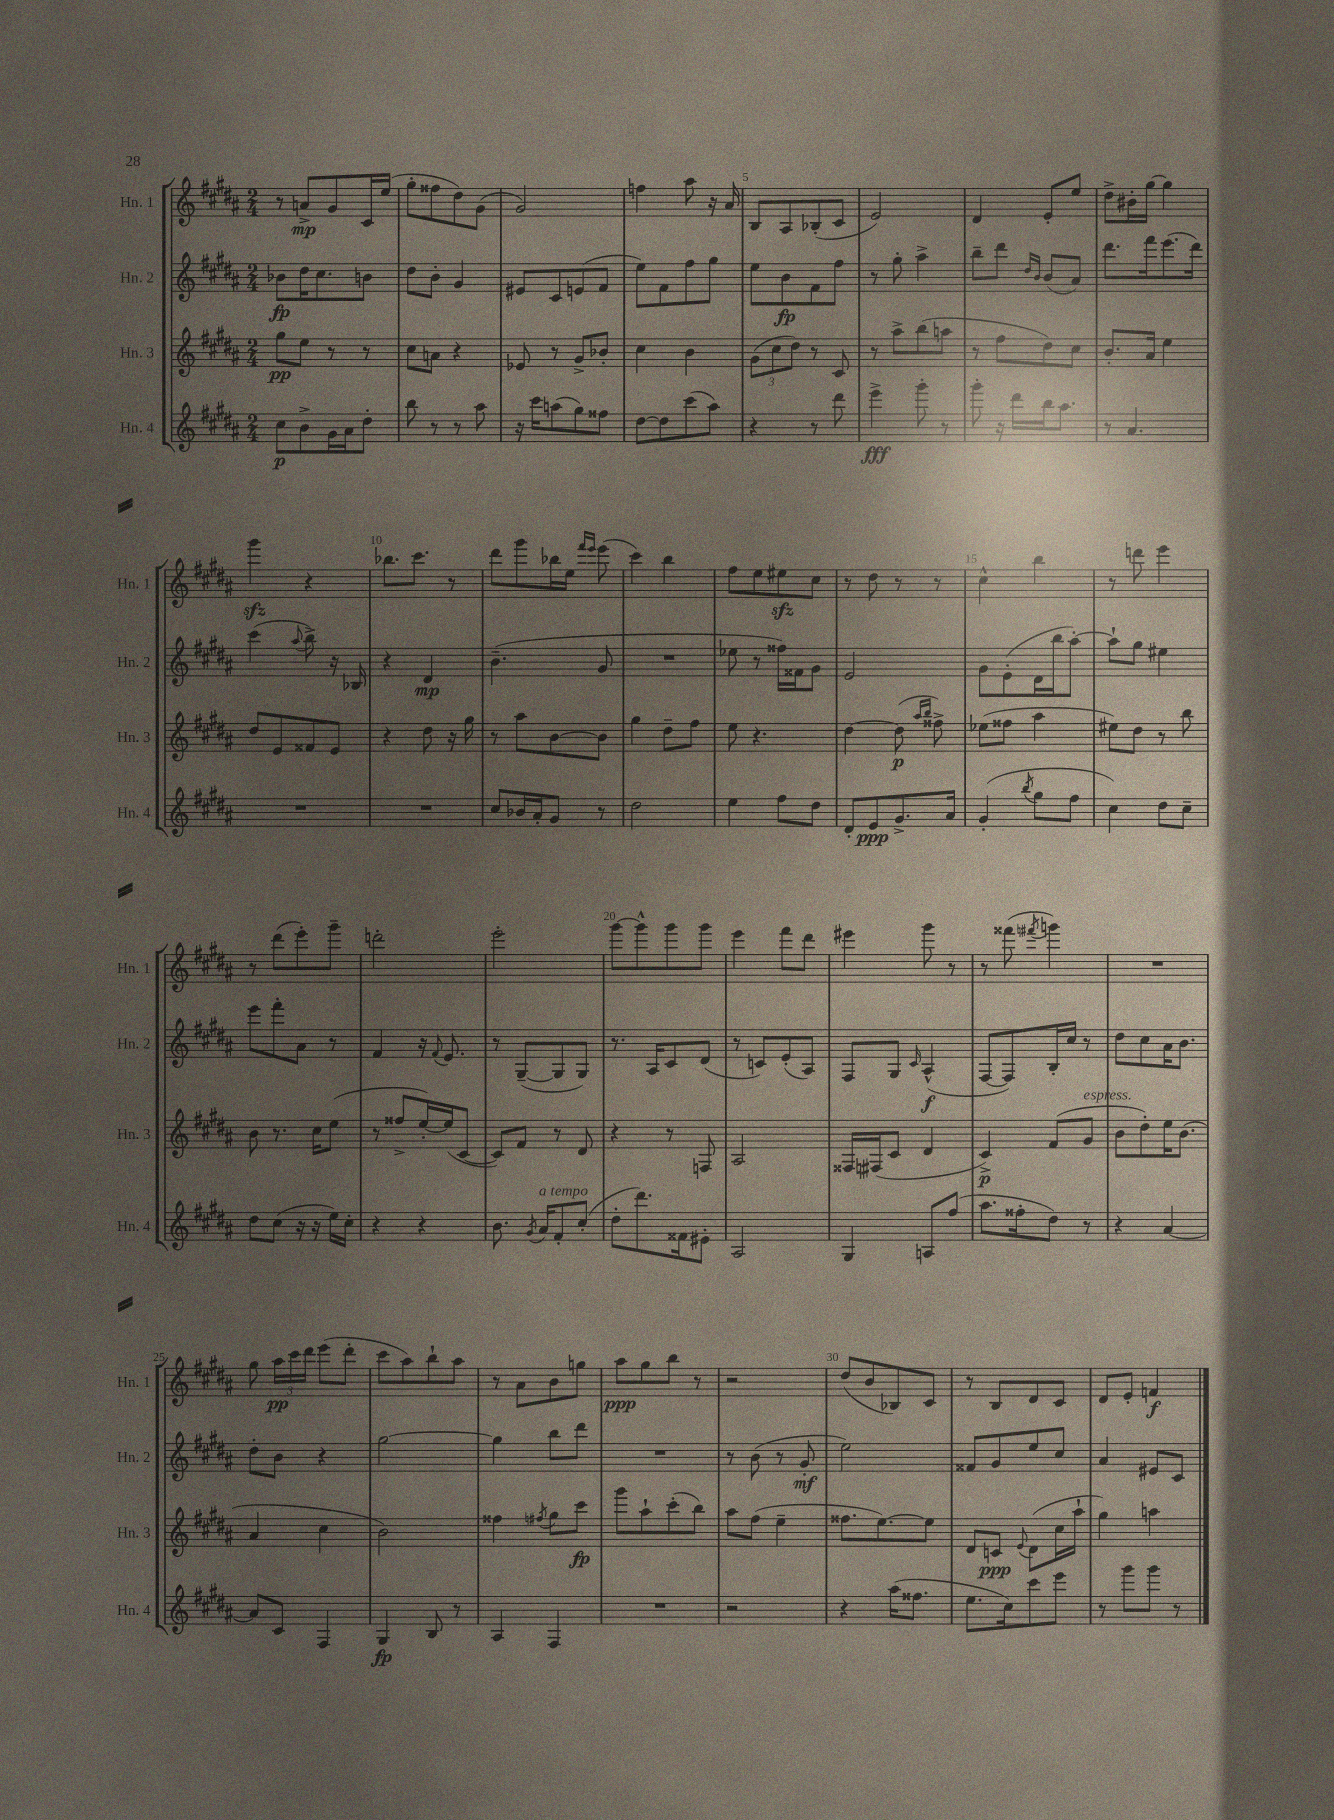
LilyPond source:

<<
\new StaffGroup <<
\new Staff = "s0" \with { instrumentName = "Hn. 1" shortInstrumentName = "Hn. 1" } {
    \clef treble \key b \major \numericTimeSignature \time 2/4
    \autoBeamOff r8 a'8[->\mp gis'8 cis'16 e''16]( |
    gis''8[-. fisis''8 dis''8) gis'8]( |
    gis'2) |
    f''4 ais''8 r16 ais'16 |
    b8[ ais8 bes8-.( cis'8] |
    e'2) |
    dis'4 e'8[-. e''8] |
    dis''8[-> bis'16-. gis''16]~ gis''4 |
    gis'''4\sfz r4 |
    bes''8.[ cis'''8.] r8 |
    dis'''8[ gis'''8 bes''16 e''16] \grace { fis'''16[ e'''16] } e'''8( |
    cis'''4) b''4 |
    fis''8[ e''8 eis''8\sfz cis''8] |
    r8 dis''8 r8 r8 |
    cis''4-^ b''4 |
    r8 d'''8 e'''4 |
    r8 dis'''8[( e'''8-.) gis'''8]-- |
    d'''2-. |
    e'''2-. |
    gis'''8[~ gis'''8-^ gis'''8 gis'''8] |
    e'''4 fis'''8[ dis'''8] |
    eis'''4 gis'''8 r8 |
    r8 fisis'''8( \acciaccatura { fis'''8 } g'''4) |
    R2 |
    gis''8 \tuplet 3/2 { ais''16[\pp cis'''16 dis'''16] } e'''8[( dis'''8]-. |
    cis'''8[ ais''8) b''8-! ais''8] |
    r8 ais'8[ b'8 g''8] |
    ais''8[\ppp gis''8 b''8] r8 |
    r2 |
    dis''8[( b'8 bes8) cis'8] |
    r8 b8[ dis'8 cis'8] |
    dis'8[ e'8]-. f'4\f \bar "|." |
}
\new Staff = "s1" \with { instrumentName = "Hn. 2" shortInstrumentName = "Hn. 2" } {
    \clef treble \key b \major \numericTimeSignature \time 2/4
    \autoBeamOff bes'8[\fp dis''16 cis''8. b'8] |
    dis''8[ b'8]-. gis'4 |
    eis'8[ cis'8 e'8( fis'8] |
    e''8[) fis'8 fis''8 gis''8] |
    e''8[ b'8\fp fis'8 fis''8] |
    r8 gis''8-. ais''4-> |
    b''8[-- dis'''8] \grace { dis''16[ b'16] } b'8[( ais'8]) |
    dis'''8.[ fis'''16 e'''8.( dis'''16]) |
    cis'''4( \appoggiatura { ais''8 } b''8->) r16 bes16 |
    r4 dis'4\mp |
    b'4.--( gis'8 |
    R2 |
    ees''8 r8 fisis''16[) fisis'16 gis'8] |
    e'2 |
    gis'8[ e'8-.( dis'16 b''16 ais''8]~-.) |
    ais''8[-! gis''8] eis''4 |
    e'''8[ fis'''8-. ais'8] r8 |
    fis'4 r16 \appoggiatura { fis'8 } e'8. |
    r8 gis8[~--( gis8 gis8]) |
    r8. ais16[ cis'8 dis'8]( |
    r8 c'8[) e'8-.( ais8]) |
    fis8[ gis8] \grace { cis'16 } ais4-^\f( |
    fis8[~ fis8) b16-. cis''16] r8 |
    dis''8[ cis''8 ais'16 b'8.] |
    dis''8[-. b'8] r4 |
    gis''2~ |
    gis''4 b''8[ dis'''8] |
    R2 |
    r8 b'8( r8 gis'8-.\mf |
    e''2) |
    fisis'8[ gis'8 e''8 cis''8] |
    ais'4 eis'8[ cis'8] \bar "|." |
}
\new Staff = "s2" \with { instrumentName = "Hn. 3" shortInstrumentName = "Hn. 3" } {
    \clef treble \key b \major \numericTimeSignature \time 2/4
    \autoBeamOff gis''8[\pp e''8] r8 r8 |
    cis''8[ a'8] r4 |
    ees'8 r8 gis'8[-> bes'8]-. |
    cis''4 b'4 |
    \tuplet 3/2 { gis'8[( cis''8 dis''8]) } r8 cis'8 |
    r8 ais''8[-> b''8( a''8] |
    r8 fis''8[ dis''8) cis''8] |
    b'8.[-. ais'16] e''4 |
    dis''8[ e'8 fisis'8 e'8] |
    r4 dis''8 r16 gis''16 |
    r8 ais''8[ b'8~ b'8] |
    gis''4 dis''8[-- fis''8] |
    e''8 r4. |
    dis''4~ dis''8\p( \grace { ais''16[ b''16] } fisis''8->) |
    ees''8[( fisis''8] ais''4 |
    eis''8[) dis''8] r8 b''8 |
    b'8 r8. cis''16[ e''8]( |
    r8 fisis''8[-> e''16~-.) e''16( cis'8]~ |
    cis'8[) fis'8] r8 dis'8 |
    r4 r8 f8 |
    ais2 |
    fisis16[ fis16( cis'8] dis'4 |
    cis'4->\p) fis'8[( gis'8]^\markup { \italic "espress." } |
    b'8[ dis''8-.) e''16 b'8.]( |
    ais'4 cis''4 |
    b'2) |
    fisis''4 \acciaccatura { fis''8 } gis''8[ cis'''8]\fp |
    gis'''8[ ais''8-! cis'''8-.( b''8]) |
    ais''8[ fis''8]( e''4-- |
    fisis''8.[ e''8.~) e''8] |
    dis'8[ c'8]\ppp \appoggiatura { e'8 } dis'8[( cis''16 ais''16]-! |
    gis''4) a''4 \bar "|." |
}
\new Staff = "s3" \with { instrumentName = "Hn. 4" shortInstrumentName = "Hn. 4" } {
    \clef treble \key b \major \numericTimeSignature \time 2/4
    \autoBeamOff cis''8[\p b'8-> gis'16 ais'16 dis''8]-. |
    b''8 r8 r8 ais''8 |
    r16 cis'''16[ a''8( gis''8) fisis''8] |
    dis''8[~ dis''8 cis'''8( ais''8]) |
    r4 r8 dis'''8 |
    e'''4->\fff gis'''8-. r8 |
    gis'''8-. r16 dis'''16[ b''16 ais''8.] |
    r8 ais'4. |
    R2 |
    R2 |
    cis''8[ bes'16 ais'16-. gis'8] r8 |
    dis''2 |
    e''4 fis''8[ dis''8] |
    dis'8[-. e'8\ppp gis'8.-> ais'16] |
    gis'4-.( \acciaccatura { b''8 } gis''8[ fis''8] |
    cis''4) dis''8[ cis''8]-- |
    dis''8[ cis''8]( r16 r16 e''16[) cis''16]-. |
    r4 r4 |
    b'8. \acciaccatura { gis'8 } ais'16[^\markup { \italic "a tempo" } fis'8-. cis''8]-.( |
    dis''8[-. dis'''8.) fisis'16 eis'8]-. |
    ais2 |
    gis4 a8[ fis''8]( |
    ais''8.[ fisis''16-. dis''8]) r8 |
    r4 ais'4~ |
    ais'8[ cis'8] fis4 |
    gis4\fp b8 r8 |
    ais4 fis4 |
    R2 |
    r2 |
    r4 ais''16[( fisis''8.] |
    e''8.[ cis''16) cis'''8 e'''8] |
    r8 gis'''8[ gis'''8] r8 \bar "|." |
}
>>
>>
\layout { \context { \Score \override BarNumber.break-visibility = ##(#f #t #t) barNumberVisibility = #(every-nth-bar-number-visible 5) } }
